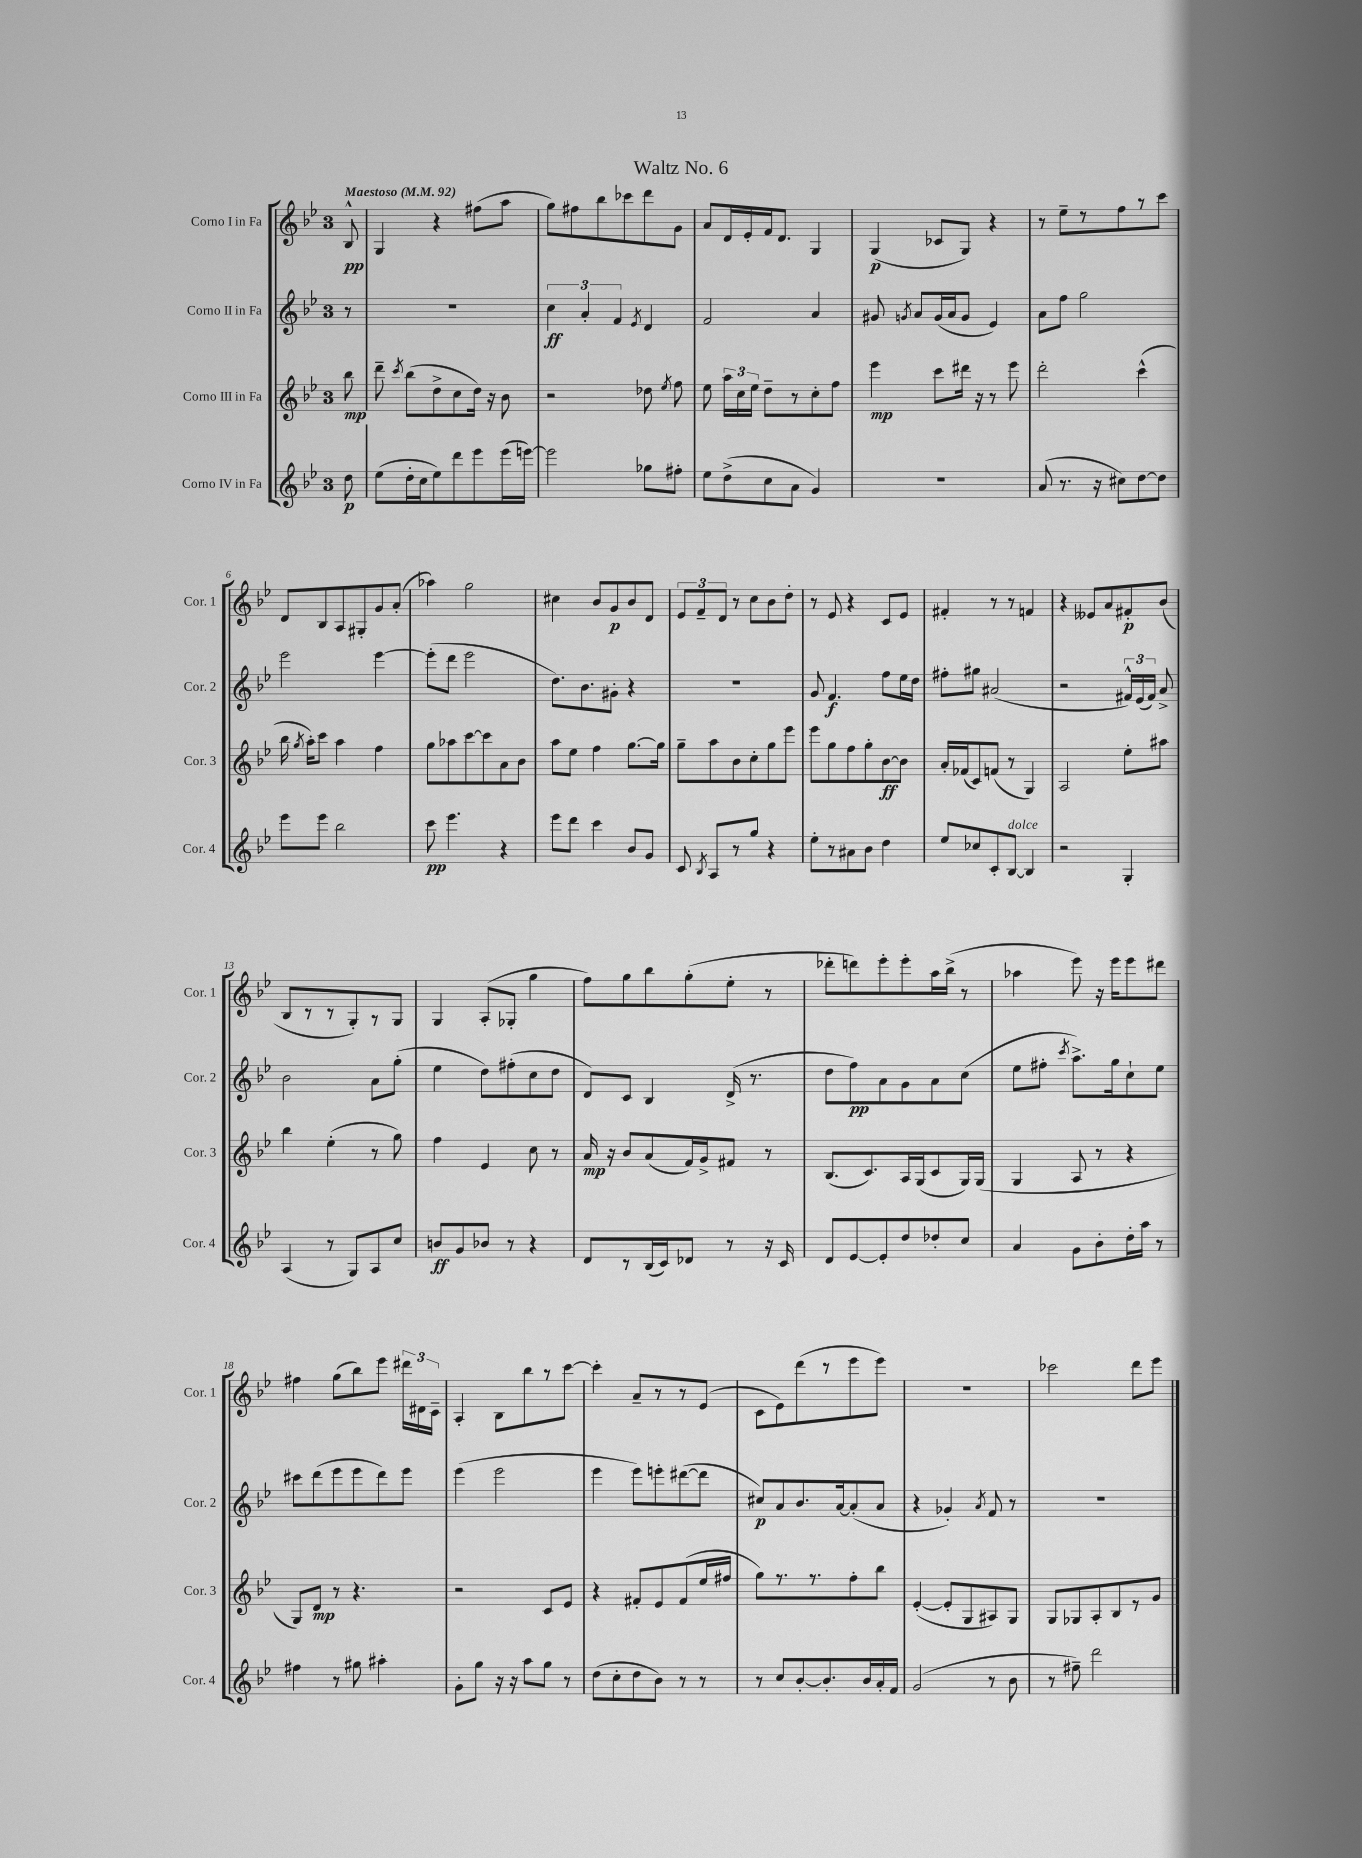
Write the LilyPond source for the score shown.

\header { title = "Waltz No. 6" }
<<
\new StaffGroup <<
\new Staff = "s0" \with { instrumentName = "Corno I in Fa" shortInstrumentName = "Cor. 1" } {
    \clef treble \key bes \major \once \override Staff.TimeSignature.style = #'single-digit \time 3/4 \partial 8 \tempo "Maestoso" 4 = 92
    \autoBeamOff bes8-^\pp |
    g4 r4 fis''8[( a''8] |
    g''8[) fis''8 bes''8 ces'''8 d'''8 g'8] |
    a'8[ d'16 ees'16-. f'16 d'8.] g4 |
    g4\p( ces'8[ g8]) r4 |
    r8 ees''8[-- r8 f''8 r8 c'''8] |
    d'8[ bes8 a8 gis8-. g'8 a'8]-.( |
    aes''4) g''2 |
    cis''4 bes'8[ g'8\p bes'8 d'8] |
    \tuplet 3/2 { ees'8[ f'8-- d'8] } r8 c''8[ bes'8 d''8]-. |
    r8 ees'8 r4 c'8[ ees'8] |
    fis'4-. r8 r8 f'4 |
    r4 eeses'8[ a'8 fis'8-.\p bes'8]( |
    bes8[ r8 r8 g8-.) r8 g8] |
    g4 a8[-.( ges8]-. g''4 |
    f''8[) g''8 bes''8 g''8-.( ees''8]-. r8 |
    des'''8[-. d'''8) ees'''8-. ees'''8-. a''16 bes''16]->( r8 |
    aes''4 ees'''8) r16 ees'''16[ ees'''8 dis'''8] |
    fis''4 g''8[( bes''8) ees'''8] \tuplet 3/2 { dis'''16[ dis'16 c'16]-- } |
    a4-. bes8[ bes''8 r8 c'''8]~ |
    c'''4-. a'8[-- r8 r8 ees'8]( |
    c'8[ ees'8) d'''8( r8 ees'''8 ees'''8]) |
    R2. |
    ces'''2 d'''8[ ees'''8] \bar "|." |
}
\new Staff = "s1" \with { instrumentName = "Corno II in Fa" shortInstrumentName = "Cor. 2" } {
    \clef treble \key bes \major \once \override Staff.TimeSignature.style = #'single-digit \time 3/4 \partial 8
    \autoBeamOff r8 |
    R2. |
    \tuplet 3/2 { c''4\ff a'4-. f'4 } \acciaccatura { ees'8 } d'4 |
    f'2 a'4 |
    gis'8 \acciaccatura { g'8 } a'8[ g'16( a'16 g'8] ees'4) |
    a'8[ f''8] g''2 |
    ees'''2 ees'''4~ |
    ees'''8[-.( d'''8] ees'''2 |
    d''8.[) bes'8. gis'8]-. r4 |
    R2. |
    g'8 f'4.\f f''8[ ees''16 d''16] |
    fis''8[-. gis''8] ais'2( |
    r2 \tuplet 3/2 { fis'16[-^) ees'16( fis'16]) } a'8-> |
    bes'2 a'8[ g''8]-.( |
    ees''4 d''8[) fis''8-.( c''8 d''8] |
    d'8[) c'8] bes4 d'16->( r8. |
    d''8[ f''8\pp) a'8 g'8 a'8 c''8]( |
    ees''8[ fis''8]-. \acciaccatura { c'''8 } a''8.[->) g''16 c''8-! ees''8] |
    cis'''8[ d'''8( ees'''8 ees'''8 d'''8) ees'''8] |
    ees'''4( ees'''2 |
    ees'''4 ees'''8[) e'''8-. dis'''8~( dis'''8] |
    cis''8[\p) a'8 bes'8. a'16~ a'8-.( a'8] |
    r4 ges'4-.) \acciaccatura { a'8 } f'8 r8 |
    R2. \bar "|." |
}
\new Staff = "s2" \with { instrumentName = "Corno III in Fa" shortInstrumentName = "Cor. 3" } {
    \clef treble \key bes \major \once \override Staff.TimeSignature.style = #'single-digit \time 3/4 \partial 8
    \autoBeamOff bes''8\mp |
    d'''8-- \acciaccatura { c'''8 } bes''8[( d''8-> c''8 d''16]) r16 bes'8 |
    r2 des''8 \acciaccatura { ees''8 } f''8 |
    ees''8 \tuplet 3/2 { a''16[ c''16 ees''16] } d''8[-- r8 c''8-. f''8] |
    ees'''4\mp c'''8[ dis'''16] r16 r8 ees'''8 |
    d'''2-. c'''4-^( |
    bes''16 \acciaccatura { g''8 } a''16[-.) c'''8] a''4 f''4 |
    g''8[ aes''8 c'''8~ c'''8 a'8 bes'8] |
    a''8[ ees''8] f''4 g''8.[~ g''16] |
    g''8[-- a''8 bes'8 c''8-. g''8 ees'''8] |
    ees'''8[ g''8 f''8 g''8-. bes'8~\ff bes'8] |
    a'16[-. fes'16( c'8) f'8]( r8 g4) |
    a2 ees''8[-. ais''8] |
    bes''4 ees''4-.( r8 g''8) |
    f''4 ees'4 c''8 r8 |
    a'16\mp r16 bes'8[ a'8( f'16) g'16-> fis'8] r8 |
    bes8.[( c'8.) a16 g16( c'8 g16) g16]( |
    g4 a8 r8 r4 |
    g8[) d'8]\mp r8 r4. |
    r2 c'8[ ees'8] |
    r4 fis'8[-. ees'8 fis'8( ees''16 fis''16] |
    g''8[) r8. r8. f''8-. bes''8] |
    ees'4~-.( ees'8[-. g8 ais8) g8] |
    g8[ ges8 a8-. bes8 r8 g'8] \bar "|." |
}
\new Staff = "s3" \with { instrumentName = "Corno IV in Fa" shortInstrumentName = "Cor. 4" } {
    \clef treble \key bes \major \once \override Staff.TimeSignature.style = #'single-digit \time 3/4 \partial 8
    \autoBeamOff d''8\p |
    ees''8[( d''16-. c''16 ees''8) d'''8 ees'''8 ees'''16( e'''16]~) |
    e'''2 ges''8[ fis''8]-. |
    ees''8[ d''8->( c''8 a'8] g'4) |
    R2. |
    a'8( r8. r16 cis''8[) d''8~ d''8] |
    ees'''8[ ees'''8] bes''2 |
    c'''8\pp ees'''4. r4 |
    ees'''8[ d'''8] c'''4 bes'8[ g'8] |
    c'8 \acciaccatura { bes8 } a8[ r8 g''8] r4 |
    ees''8[-. r8 ais'8 bes'8] d''4 |
    ees''8[ ces''8 c'8-. bes8]~^\markup { \italic "dolce" } bes4 |
    r2 g4-. |
    a4( r8 g8[) a8 c''8] |
    b'8[\ff g'8 bes'8] r8 r4 |
    d'8[ r8 bes16( c'16) des'8] r8 r16 c'16 |
    d'8[ ees'8~ ees'8-. d''8 des''8-. c''8] |
    a'4 g'8[ bes'8-. d''16-. a''16] r8 |
    fis''4 r8 gis''8 ais''4-. |
    g'8[-. g''8] r16 r16 a''8[ g''8] r8 |
    d''8[( c''8-. d''8 bes'8]) r8 r8 |
    r8 c''8[ bes'8~-. bes'8.-. bes'16 a'16-. f'16] |
    g'2( r8 bes'8 |
    r8 fis''8--) d'''2 \bar "|." |
}
>>
>>
